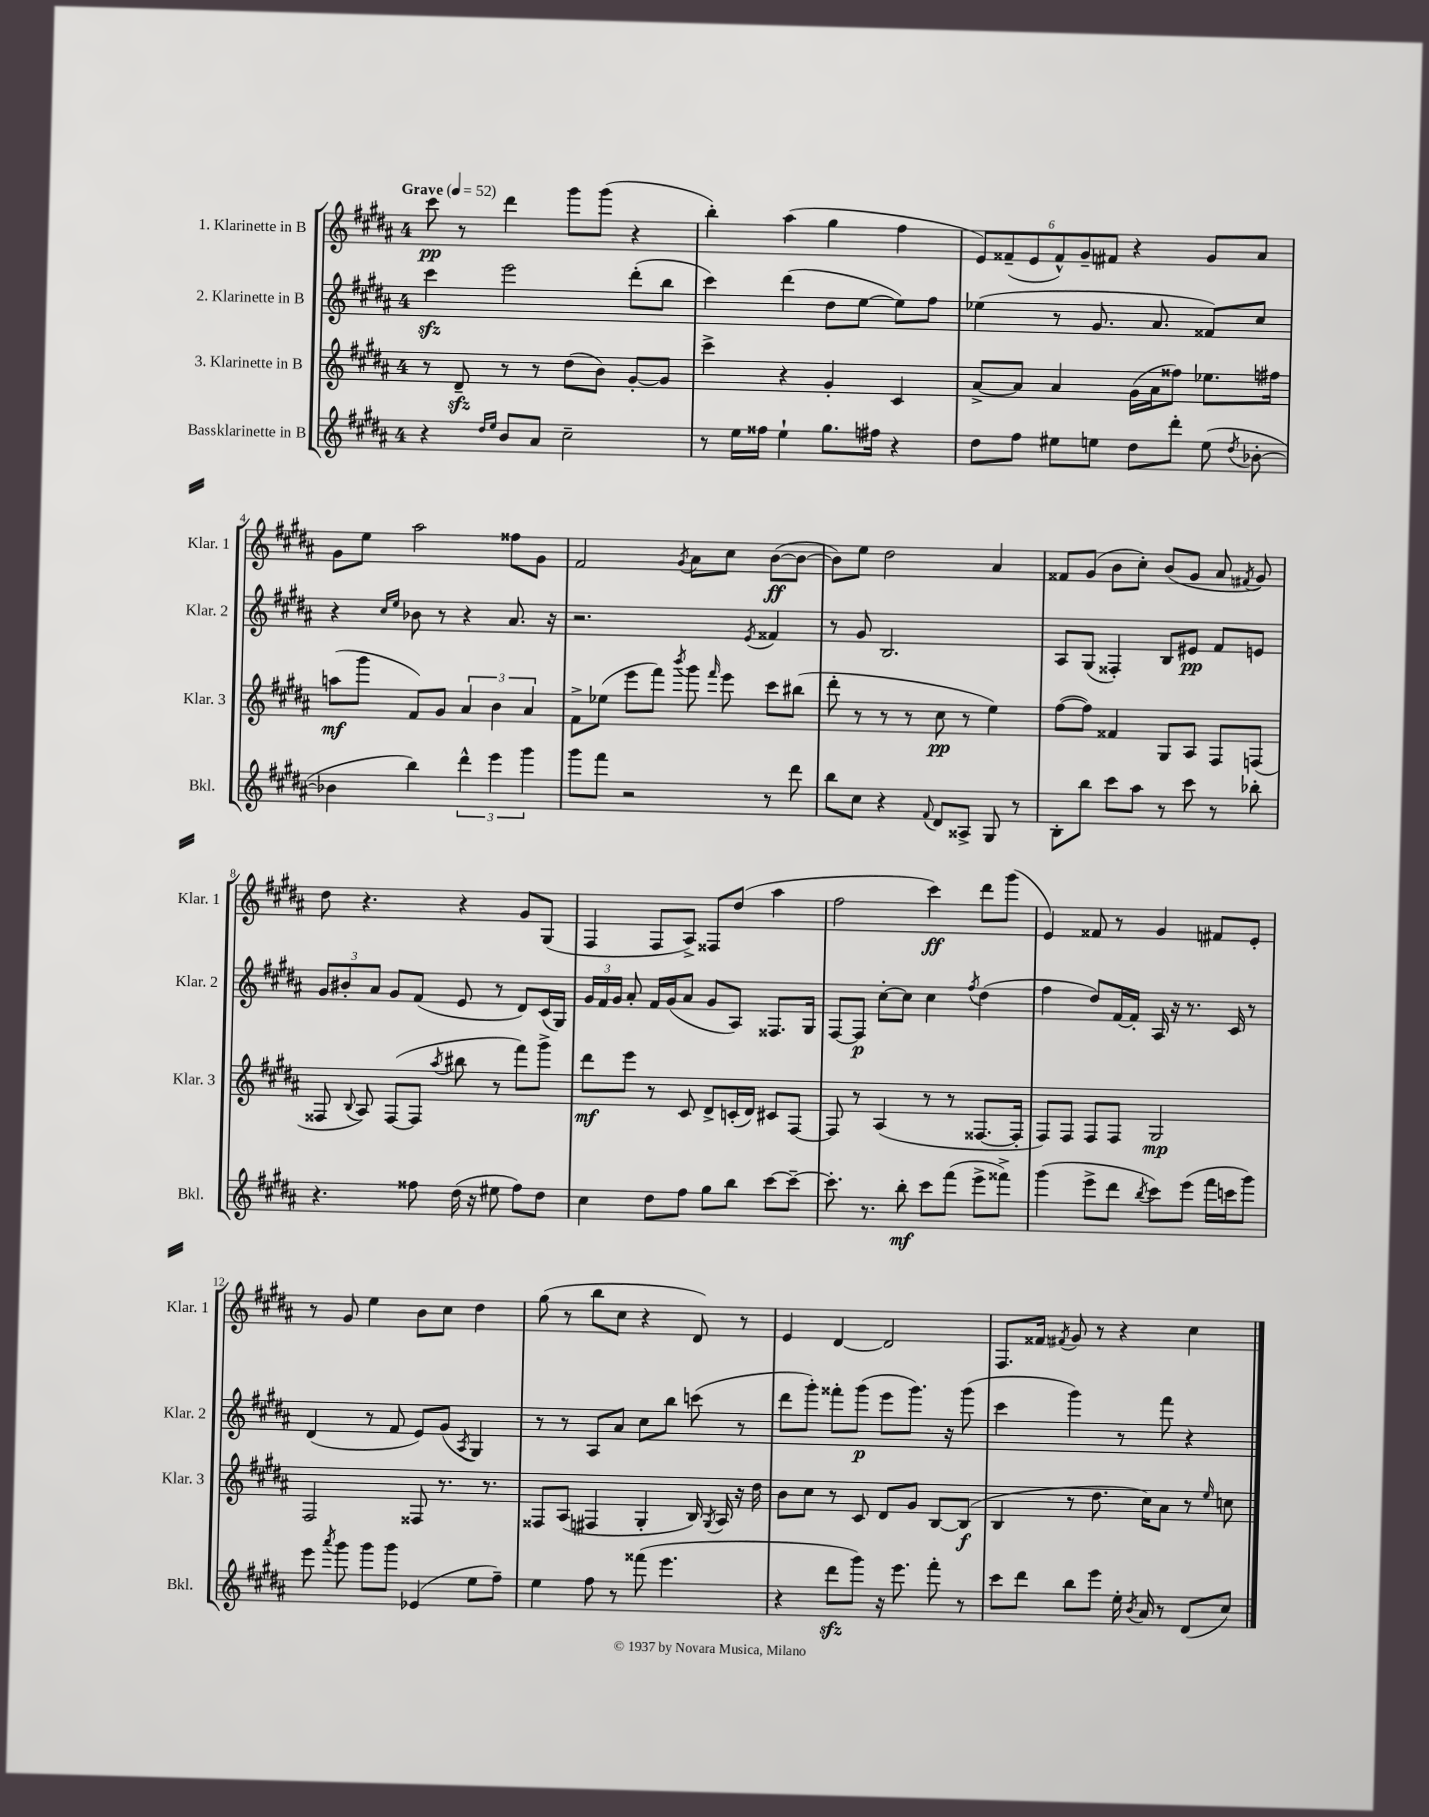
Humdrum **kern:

**kern	**dynam	**kern	**dynam	**kern	**dynam	**kern	**dynam
*part4	*part4	*part3	*part3	*part2	*part2	*part1	*part1
*staff4	*staff4	*staff3	*staff3	*staff2	*staff2	*staff1	*staff1
*I"Bassklarinette in B	*	*I"3. Klarinette in B	*	*I"2. Klarinette in B	*	*I"1. Klarinette in B	*
*I'Bkl.	*	*I'Klar. 3	*	*I'Klar. 2	*	*I'Klar. 1	*
*clefG2	*	*clefG2	*	*clefG2	*	*clefG2	*
*k[f#c#g#d#a#]	*	*k[f#c#g#d#a#]	*	*k[f#c#g#d#a#]	*	*k[f#c#g#d#a#]	*
*M4/4	*	*M4/4	*	*M4/4	*	*M4/4	*
*MM52	*	*MM52	*	*MM52	*	*MM52	*
=1	=1	=1	=1	=1	=1	=1	=1
!	!	!	!	!	!	!LO:TX:a:B:t=Grave	!
4r	.	8r	.	4ccc#zz\	.	8ccc#\	pp
.	.	8d#zz~/	.	.	.	8r	.
16qqdd#/LL	.	.	.	.	.	.	.
16qqee/JJ	.	.	.	.	.	.	.
8b/L	.	8r	.	2eee\	.	4ddd#\	.
8a#/J	.	8r	.	.	.	.	.
2cc#~\	.	(8dd#\L	.	.	.	8ggg#\L	.
.	.	8b\J)	.	.	.	(8ggg#\J	.
.	.	[8g#'/L	.	(8ddd#'\L	.	4r	.
.	.	8g#/J]	.	8bb\J	.	.	.
=2	=2	=2	=2	=2	=2	=2	=2
8r	.	4ccc#^\	.	4ccc#\)	.	4bb'\)	.
16ee\LL	.	.	.	.	.	.	.
16ff##X\JJ	.	.	.	.	.	.	.
4ee`\	.	4r	.	(4ddd#\	.	(4aa#\	.
8.gg#\L	.	4g#'/	.	8dd#\L	.	4gg#\	.
.	.	.	.	[8ee\J	.	.	.
16ff#X\Jk	.	.	.	.	.	.	.
4r	.	4c#/	.	8ee\L])	.	4ff#\	.
.	.	.	.	8ff#\J	.	.	.
=3	=3	=3	=3	=3	=3	=3	=3
8dd#\L	.	[8a#^/L	.	(4ee-X\	.	12e/L)	.
.	.	.	.	.	.	(12f##X~/	.
8ff#\J	.	8a#/J]	.	.	.	.	.
.	.	.	.	.	.	12e/	.
8ee#X\L	.	4a#/	.	8r	.	12f##^^/)	.
.	.	.	.	.	.	12g#~/	.
8een\J	.	.	.	8.g#/	.	.	.
.	.	.	.	.	.	12f#X/J	.
8dd#\L	.	(16g#\LL	.	.	.	4r	.
.	.	16a#\J	.	8.a#/	.	.	.
8ddd#'\J	.	8ff##X\J)	.	.	.	.	.
(8ee\	.	8.ee-X\L	.	8f##X/L)	.	8g#/L	.
8qdd#/	.	.	.	.	.	.	.
[8b-X'\	.	.	.	8cc#/J	.	8a#/J	.
.	.	16ff#X\Jk	.	.	.	.	.
!!LO:LB:g=z
=4	=4	=4	=4	=4	=4	=4	=4
4b-X\]	.	(8aan\L	mf	4r	.	8g#\L	.
.	.	8ggg#\J	.	.	.	8ee\J	.
.	.	.	.	16qqcc#/LL	.	.	.
.	.	.	.	16qqee/JJ	.	.	.
4bb\)	.	8f#/L)	.	8b-X\	.	2aa#\	.
.	.	8g#/J	.	8r	.	.	.
6ddd#^^\	.	6a#/	.	4r	.	.	.
6eee\	.	6b\	.	.	.	.	.
.	.	.	.	8.a#/	.	8ff##X\L	.
6ggg#\	.	6a#/	.	.	.	.	.
.	.	.	.	.	.	8g#\J	.
.	.	.	.	16r	.	.	.
=5	=5	=5	=5	=5	=5	=5	=5
8ggg#\L	.	8f#^\L	.	2.r	.	2f#/	.
8fff#\J	.	(8ee-X\J	.	.	.	.	.
2r	.	8eee\L	.	.	.	.	.
.	.	8fff#\J)	.	.	.	.	.
.	.	8qbbb/	.	.	.	8qg#/	.
.	.	8ggg#\	.	.	.	8a#\L	.
.	.	16qqfff#/	.	.	.	.	.
.	.	8eee\	.	.	.	8cc#\J	.
.	.	.	.	8qe/	.	.	.
8r	.	8ccc#\L	.	4f##X/	.	([8b\L	ff
8ddd#\	.	(8bb#X\J	.	.	.	8b\J_	.
=6	=6	=6	=6	=6	=6	=6	=6
8bb\L	.	8ddd#'\	.	8r	.	8b\L])	.
8cc#\J	.	8r	.	8g#/	.	8ee\J	.
4r	.	8r	.	2.B/	.	2dd#\	.
.	.	8r	.	.	.	.	.
8qqf#/	.	.	.	.	.	.	.
8d#/L	.	8cc#\	pp	.	.	.	.
8A##X^/J	.	8r	.	.	.	.	.
8G#/	.	4ee\)	.	.	.	4a#/	.
8r	.	.	.	.	.	.	.
=7	=7	=7	=7	=7	=7	=7	=7
8B'\L	.	([8ff#\L	.	8A#/L	.	8f##X/L	.
8bb\J	.	8ff#\J])	.	(8G#/J	.	(8g#/J	.
8ccc#\L	.	4f##X/	.	4F##X'/)	.	8b\L	.
8aa#\J	.	.	.	.	.	8cc#'\J)	.
8r	.	8G#/L	.	8B/L	.	(8b/L	.
8ccc#\	.	8A#/J	.	8e#X/J	pp	8g#/J	.
8r	.	8F#/L	.	8f#/L	.	8a#/	.
.	.	.	.	.	.	8qf#X/	.
8bb-X'\	.	(8Fn/J	.	8en/J	.	8g#/)	.
!!LO:LB:g=z
=8	=8	=8	=8	=8	=8	=8	=8
4.r	.	8F##X/	.	12g#/L	.	8dd#\	.
.	.	.	.	12b#X'/	.	.	.
.	.	8qqB/	.	.	.	.	.
.	.	8A#/)	.	.	.	4.r	.
.	.	.	.	12a#/J	.	.	.
.	.	([8F##/L	.	8g#/L	.	.	.
8ff##X\	.	8F##/J]	.	(8f#/J	.	.	.
.	.	8qaa#/	.	.	.	.	.
(16dd#\	.	8bb#X\	.	8e/	.	4r	.
16r	.	.	.	.	.	.	.
8ee#X\	.	8r	.	8r	.	.	.
8ff##\L)	.	8fff#\L)	.	8d#/L)	.	8g#/L	.
8dd#\J	.	8ggg#^\J	.	(16c#/L	.	(8G#/J	.
.	.	.	.	16G#/JJ)	.	.	.
=9	=9	=9	=9	=9	=9	=9	=9
4cc#\	.	8ddd#\L	mf	24g#/LL	.	4F#/	.
.	.	.	.	24f#/	.	.	.
.	.	.	.	24g#/JJ	.	.	.
.	.	8eee\J	.	8a#'/	.	.	.
8dd#\L	.	8r	.	16f#/LL	.	8F#/L	.
.	.	.	.	(16g#/J	.	.	.
8ff#\J	.	8c#/	.	8a#/J	.	8A#^/J)	.
8gg#\L	.	8d#^/L	.	8g#/L	.	8F##X/L	.
8bb\J	.	(16cn'/L	.	8A#/J)	.	(8dd#/J	.
.	.	16d#/JJ)	.	.	.	.	.
[8ccc#\L	.	8c#X/L	.	8.F##X/L	.	4aa#\	.
8ccc#~\J_	.	[8F#/J	.	.	.	.	.
.	.	.	.	16G#/Jk	.	.	.
=10	=10	=10	=10	=10	=10	=10	=10
8.ccc#'\]	.	8F#/]	.	[8F#/L	.	2ff#\	.
.	.	8r	.	8F#/J]	p	.	.
8.r	.	.	.	.	.	.	.
.	.	(4A#/	.	[8cc#'\L	.	.	.
8bb'\	mf	.	.	8cc#\J]	.	.	.
8ccc#\L	.	8r	.	4cc#\	.	4ccc#\)	ff
(8fff#\J	.	8r	.	.	.	.	.
.	.	.	.	8qff#/	.	.	.
8eee^\L	.	[8.F##X/L	.	(4dd#\	.	8ddd#\L	.
8fff##X^\J)	.	.	.	.	.	(8ggg#\J	.
.	.	16F##'/Jk]	.	.	.	.	.
=11	=11	=11	=11	=11	=11	=11	=11
(4ggg#\	.	8F#/L)	.	4ff#\	.	4e/)	.
.	.	8F#/J	.	.	.	.	.
8eee^\L	.	8F#/L	.	8dd#/L)	.	8f##X/	.
8ddd#\J	.	8F#/J	.	[16f#/L	.	8r	.
.	.	.	.	16f#'/JJ]	.	.	.
8qbb/	.	.	.	.	.	.	.
8ccc#\L)	.	2G#/	mp	16A#/	.	4g#/	.
.	.	.	.	16r	.	.	.
(8eee\J	.	.	.	8.r	.	.	.
16fff#\LL	.	.	.	.	.	8f#X/L	.
16cccn\J	.	.	.	16c#/	.	.	.
8ggg#\J)	.	.	.	8r	.	8e'/J	.
!!LO:LB:g=z
=12	=12	=12	=12	=12	=12	=12	=12
8eee\	.	2F#/	.	(4d#/	.	8r	.
8qaaa#/	.	.	.	.	.	.	.
8ggg#\	.	.	.	.	.	8g#/	.
8ggg#\L	.	.	.	8r	.	4ee\	.
8ggg#\J	.	.	.	8f#/	.	.	.
(4e-X/	.	8F##X/	.	8e/L)	.	8b\L	.
.	.	8.r	.	(8g#/J	.	8cc#\J	.
.	.	.	.	8qA#/	.	.	.
8ee\L	.	.	.	4G#/)	.	4dd#\	.
.	.	8.r	.	.	.	.	.
8ff#~\J)	.	.	.	.	.	.	.
=13	=13	=13	=13	=13	=13	=13	=13
4ee\	.	8F##X/L	.	8r	.	(8gg#\	.
.	.	(8A#/J	.	8r	.	8r	.
8ff#\	.	4F#X/	.	8A#/L	.	8bb\L	.
8r	.	.	.	8a#/J	.	8cc#\J	.
(8fff##X\	.	4G#'/	.	8cc#\L	.	4r	.
4.eee\	.	.	.	8bb\J	.	.	.
.	.	16B/)	.	(8cccn\	.	8d#/)	.
.	.	8qG#/	.	.	.	.	.
.	.	16A#/	.	.	.	.	.
.	.	16r	.	8r	.	8r	.
.	.	16dd#\	.	.	.	.	.
=14	=14	=14	=14	=14	=14	=14	=14
4r	.	8b\L	.	8ddd#\L	.	4e/	.
.	.	8cc#\J	.	8ggg#'\J)	.	.	.
8ddd#zz\L	.	8r	.	8fff##X'\L	.	[4d#/	.
8ggg#\J)	.	8c#/	.	(8ggg#\J	p	.	.
16r	.	8d#/L	.	8eee\L	.	2d#/]	.
8.eee\	.	.	.	.	.	.	.
.	.	8g#/J	.	8.ggg#\J)	.	.	.
8fff#'\	.	[8B/L	.	.	.	.	.
.	.	.	.	16r	.	.	.
8r	.	(8B/J]	f	(8ggg#\	.	.	.
=15	=15	=15	=15	=15	=15	=15	=15
8ccc#\L	.	4B/	.	4ccc#\	.	8.F#/L	.
8ddd#\J	.	.	.	.	.	.	.
.	.	.	.	.	.	16f##X/Jk	.
.	.	.	.	.	.	8qf#X/	.
8bb\L	.	8r	.	4ggg#\)	.	8g#/	.
8eee\J	.	8.dd#\	.	.	.	8r	.
16ee'\	.	.	.	8r	.	4r	.
8qb/	.	.	.	.	.	.	.
16a#/	.	16cc#\KL)	.	.	.	.	.
8r	.	8a#\J	.	8fff#\	.	.	.
(8d#/L	.	8r	.	4r	.	4cc#\	.
.	.	16qqee/	.	.	.	.	.
8cc#/J)	.	8ccn\	.	.	.	.	.
==	==	==	==	==	==	==	==
*-	*-	*-	*-	*-	*-	*-	*-
